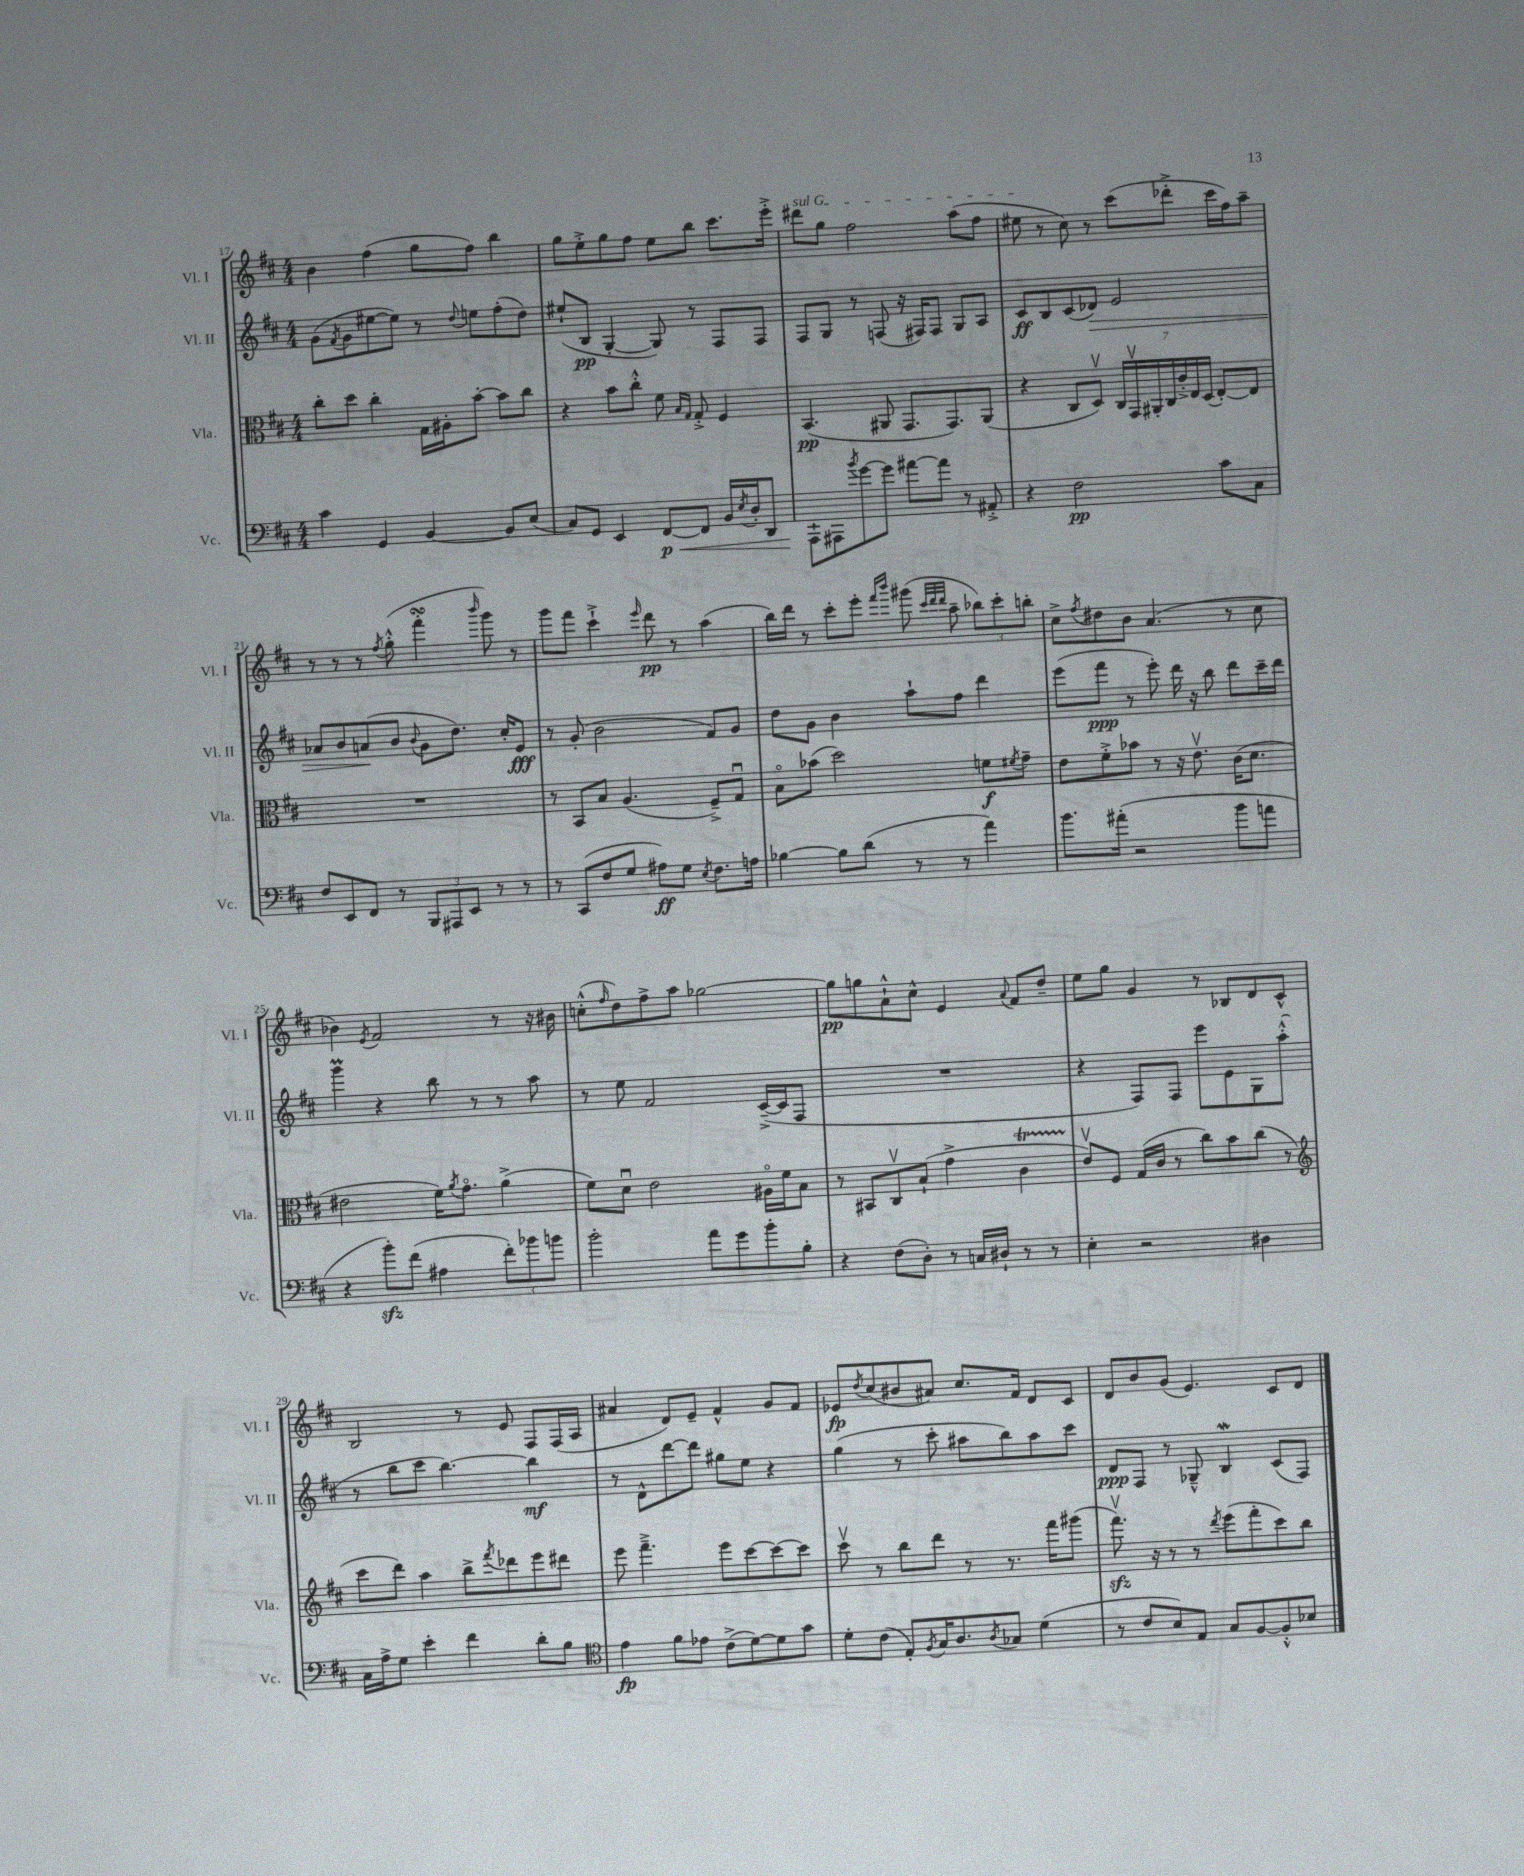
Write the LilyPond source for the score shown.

<<
\new StaffGroup <<
\new Staff = "s0" \with { instrumentName = "Vl. I" shortInstrumentName = "Vl. I" } {
    \clef treble \key d \major \numericTimeSignature \time 4/4
    b'4 fis''4( g''8 fis''8) b''4 |
    g''8 e''8-.-> g''8 fis''8 e''8 b''8 cis'''8. e'''16-.-> |
    \once \override TextSpanner.bound-details.left.text = \markup { \italic "sul G" } dis'''8\startTextSpan g''8 fis''2 a''8( fis''8 |
    eis''8\stopTextSpan r8 cis''8) r8 cis'''8( des'''8-.-> cis'''16 fis''16) a''8-- |
    r8 r8 r8 \acciaccatura { fis''8 } g''8-.-^( fis'''4-.\turn \grace { b'''16 } g'''8) r8 |
    g'''8 fis'''8 cis'''4-!-> \grace { e'''16 } d'''8\pp r8 a''4( |
    b''16) d'''16 r8 cis'''8-. e'''8-. \grace { fis'''16 b'''16 } gis'''8( \grace { cis'''32 d'''32 d'''32 } a''8-- \tuplet 3/2 { bes''8) cis'''8-. b''8-. } |
    cis''8-> \acciaccatura { fis''8 } dis''8 b'8 a'4.( r8 cis''8 |
    bes'4) \acciaccatura { e'8 } fis'2 r8 r16 bis'16 |
    c''8-.-^( \grace { fis''16 } d''8) fis''8-> a''8 ges''2~ |
    ges''8\pp g''8 a'8-!-^ cis''8-^ e'4 \appoggiatura { a'8 } fis'8 d''8-- |
    e''8 g''8 g'4 r8 bes8 d'8 cis'8-^ |
    b2 r8 e'8 fis8 fis16( a16 |
    ais'4 d'8) e'8-- fis'4-^ g'8 fis'8 |
    ees'8\fp \acciaccatura { d''8 } cis''8( bis'8 ais'8) cis''8. fis'16 d'8 cis'8 |
    d'8 b'8 g'8( e'4.) cis'8 d'8 \bar "|." |
}
\new Staff = "s1" \with { instrumentName = "Vl. II" shortInstrumentName = "Vl. II" } {
    \clef treble \key d \major \numericTimeSignature \time 4/4
    g'8( \acciaccatura { fis'8 } g'8 eis''8~ eis''8) r8 \appoggiatura { d''8 } e''8 fis''8-.( d''8) |
    eis''8-!( b8\pp g4~-. g8) r8 fis8 fis8 |
    fis8 g8 r8 f8( r16 fis16) fis8 g8 a8 |
    cis'8\ff b8 cis'8( des'8\>) e'2 |
    aes'8 b'8 a'8\!( b'8 \appoggiatura { b'8 } g'8 d''8.) cis''16-. e'8\fff |
    r8 g'8-.( b'2 fis'8) g'8 |
    d''8 g'8 b'4 a''8-! fis''8 d'''4 |
    e'''8( fis'''8\ppp r8 e'''8-.) d'''16 r16 b''8 d'''8 cis'''16-- d'''16 |
    g'''4\prall r4 b''8 r8 r8 a''8 |
    r8 e''8 fis'2 cis'16~--->( cis'16 fis8 |
    R1 |
    r4 fis8) fis8 e'''8 e'8 g8 a''8-.-^( |
    r8 b''8 cis'''8 b''4.~) b''4\mf |
    r8 d'8-^ d'''8~ d'''8 gis''8 e''8 r4 |
    g''4( r8 cis'''8-. ais''8 b''8) ais''8 cis'''8 |
    d'8\ppp fis8 r8 ges8---^ b4\mordent cis'8( fis8) \bar "|." |
}
\new Staff = "s2" \with { instrumentName = "Vla." shortInstrumentName = "Vla." } {
    \clef alto \key d \major \numericTimeSignature \time 4/4
    cis''8-. d''8 cis''4-. g16 ais16-. b'8~-. b'8 cis''8 |
    r4 b'8 cis''8-.-^ fis'8 \grace { b16 g16 } g8-.-> fis4 |
    b,4.\pp( ais,8 g,8. g,8.) ais,8( |
    r4 cis8 d8\upbow) \tuplet 7/4 { cis16 g,16\upbow ais,16-. cis16 cis'16-.-> e16 d16( } e8~-.) e8 |
    R1 |
    r8 b,8 b8 a4.( fis8--->) g8\downbow |
    b8\flageolet bes'8( d''2) f'8\f \acciaccatura { fis'8 } g'8-- |
    e'8 fis'8-.-> bes'8 r8 r16 e'8.\upbow cis'16( d'8. |
    eis'2 fis'16) \acciaccatura { a'8 } g'8.\flageolet a'4->( |
    fis'8) d'8\downbow e'2 ais16\flageolet fis'16 b8 |
    r8 bis,8 cis8\upbow b8-!( g'4-> cis'4\startTrillSpan |
    e'8\upbow\stopTrillSpan) fis8 g16( cis'16 r8 cis''8) b'8 cis''8( r8 |
    \clef treble cis'''8 d'''8) a''4 b''8-> \acciaccatura { fis'''8 } des'''8 e'''8 dis'''8 |
    e'''8 fis'''4.---> e'''8 cis'''8~ cis'''8~ cis'''8 |
    cis'''8\upbow r8 b''8 d'''8 r8 r8. fis'''16 gis'''8( |
    fis'''8.\upbow\sfz) r16 r8 r8 \acciaccatura { d'''8 } e'''8( fis'''8-. cis'''8) b''8 \bar "|." |
}
\new Staff = "s3" \with { instrumentName = "Vc." shortInstrumentName = "Vc." } {
    \clef bass \key d \major \numericTimeSignature \time 4/4
    cis'4 g,4 b,4~ b,8 e8( |
    cis8) g,8 e,4 fis,8~\p\< fis,8 b,16 \acciaccatura { e8 } d16-. d,8 |
    a,,8-!\! ais,,8 \acciaccatura { b'8 } g'8~ g'8 ais'8~ ais'8 r8 ais,8-.-> |
    r4 fis2\pp cis'8 cis8 |
    fis8 e,8 fis,8 r8 \tuplet 3/2 { b,,8 ais,,8 e,8 } r8 r8 |
    r8 cis,8( fis8 g8 ais8\ff) g8 \acciaccatura { e8 } fis8. a16 |
    bes4~ bes8 d'8( r8 r8 a'4) |
    b'8. ais'16-.( r2 b'8 a'8 |
    r4 b'8-.\sfz) fis'8( ais4 \tuplet 3/2 { fis'8-.) bes'8 b'8 } |
    b'2-. a'8 g'8 b'8-. b8-. |
    r4 fis8( d8-.) r8 c16 dis16-! r8 r8 |
    e4-. r2 dis4 |
    cis16 a16-> g8 e'4-. fis'4 d'8-. b8 |
    \clef tenor e'4\fp fis'8 ees'8 cis'8->( d'8~) d'8 g'8 |
    d'8-. cis'8( e8-.) \acciaccatura { fis8 } g16 a8. \acciaccatura { a8 } ges8 d'4( |
    r8 cis'8 b8) e8 g8 fis8~ fis8-.-^ bes8 \bar "|." |
}
>>
>>
\layout { \context { \Score currentBarNumber = #17 } }
